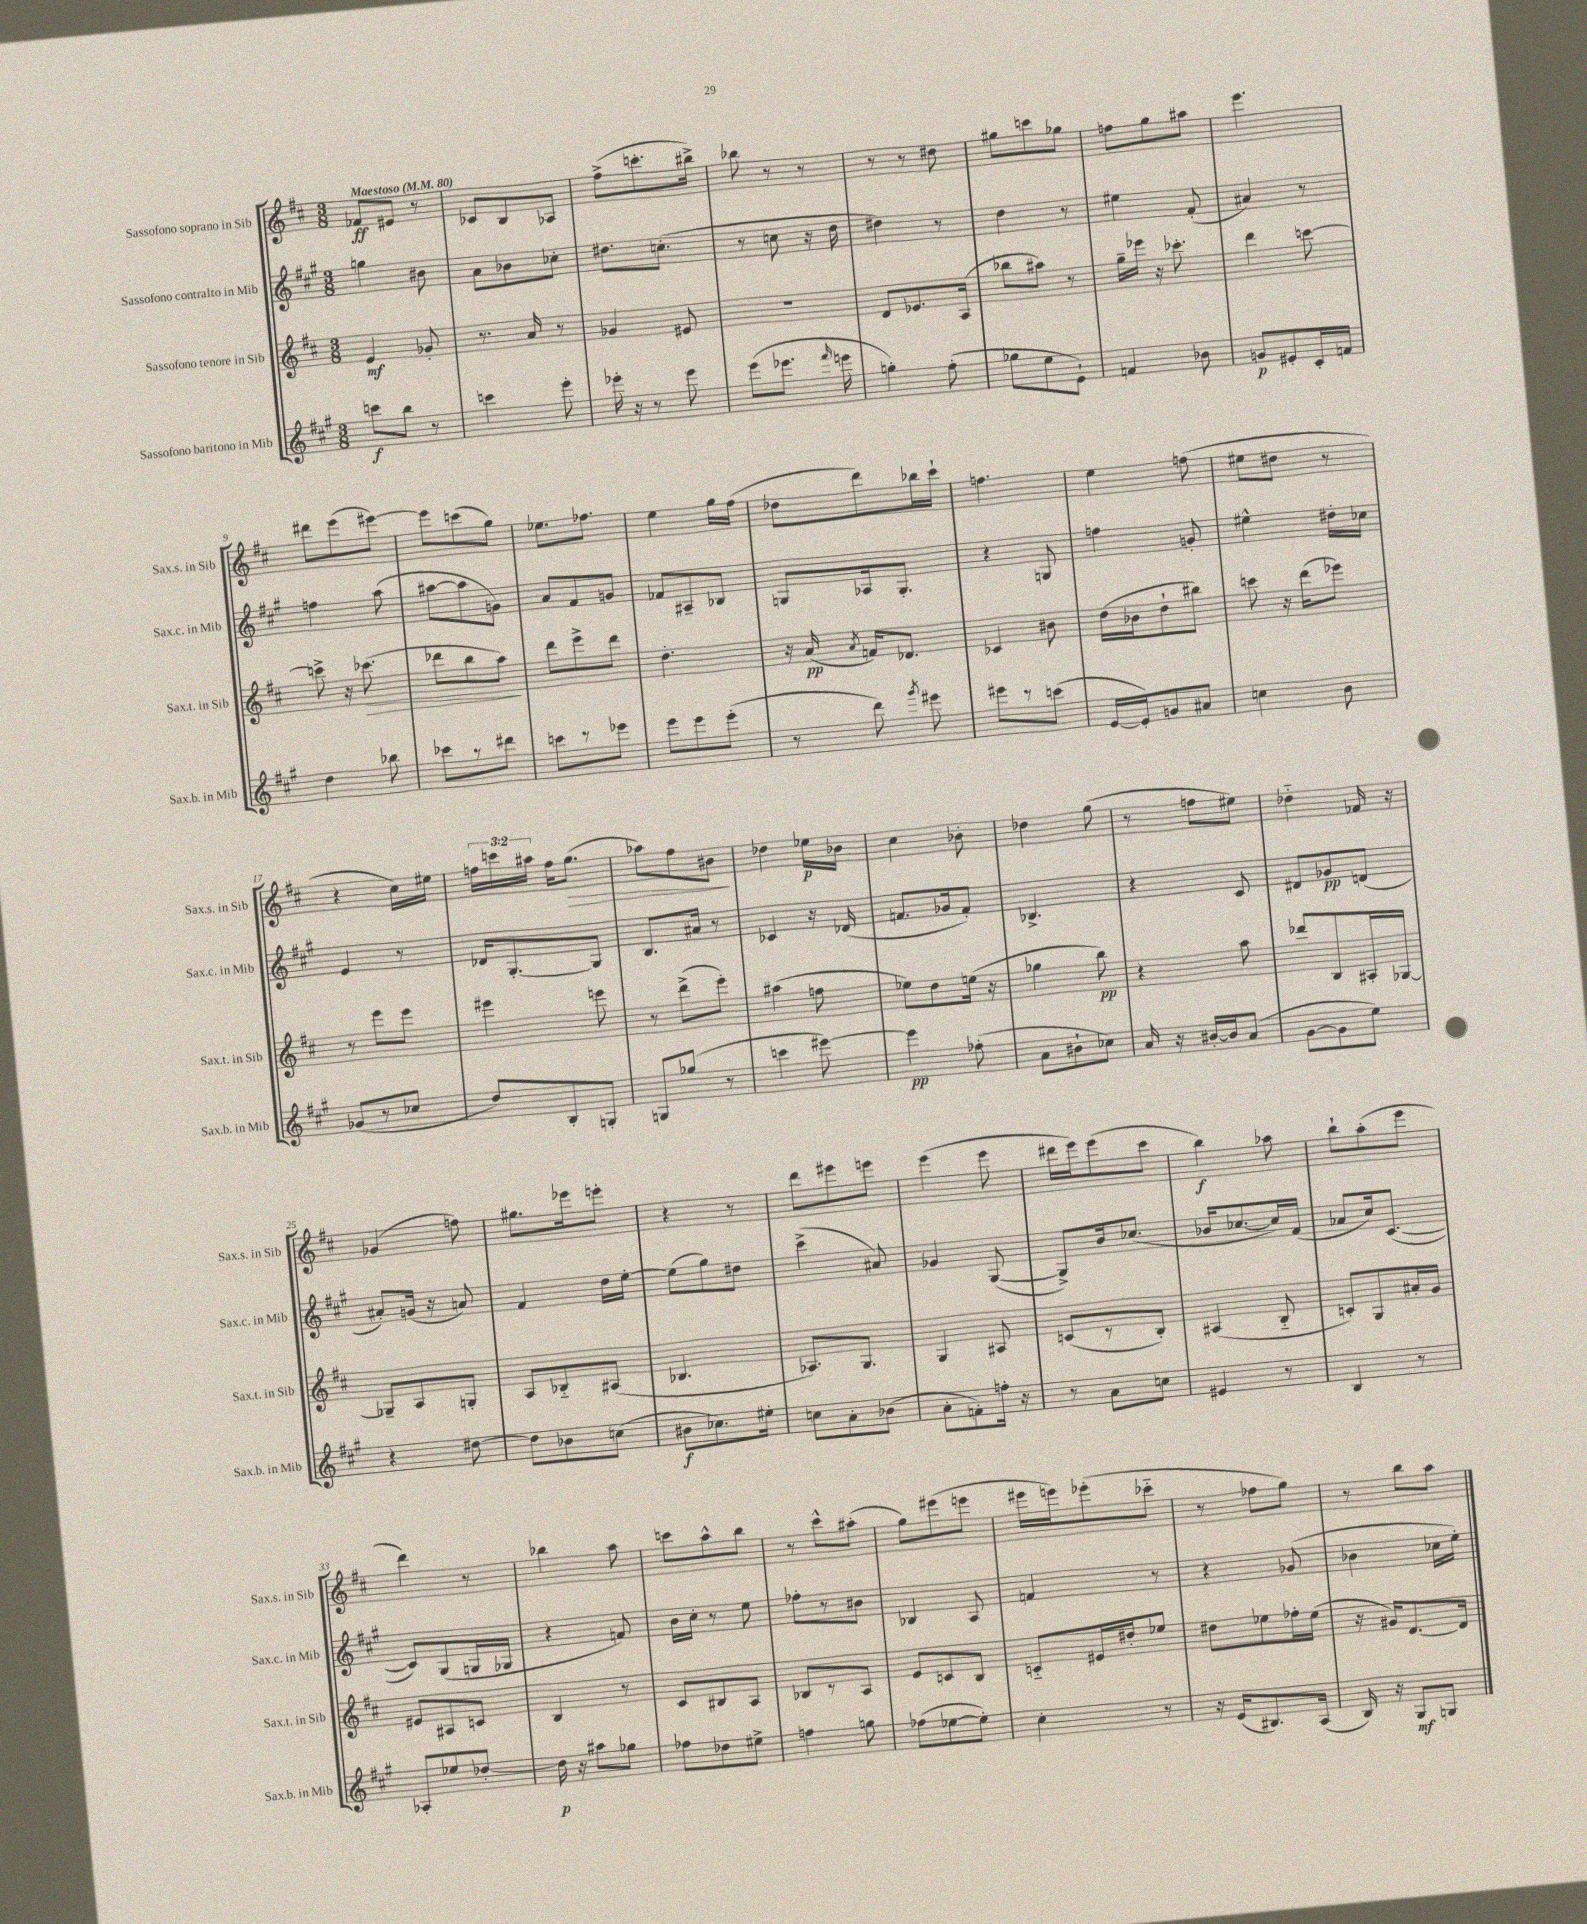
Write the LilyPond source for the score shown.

<<
\new StaffGroup <<
\new Staff = "s0" \with { instrumentName = "Sassofono soprano in Sib" shortInstrumentName = "Sax.s. in Sib" } {
    \clef treble \key d \major \numericTimeSignature \time 3/8 \override Staff.TupletNumber.text = #tuplet-number::calc-fraction-text \tempo "Maestoso" 4 = 80
    \autoBeamOff fes'8[\ff eis'8] r8 |
    ces'8[ b8 aes8] |
    fis''8[->( c'''8.-. bis''16]->) |
    bes''8 r8 r8 |
    r8 r8 dis''8 |
    gis''8[ c'''8 ges''8] |
    f''8[ g''8 ais''8] |
    e'''4. |
    dis'''8[ e'''8( eis'''8]~) |
    eis'''8[ c'''8( g''8]) |
    ees''8.[ fes''8.] |
    e''4 g''16[ fis''16]( |
    des''8[ d'''8) bes''16 cis'''16]-! |
    f''4. |
    e''4 f''8( |
    eis''8[ dis''8] r8 |
    r4 cis''16[) eis''16] |
    \tuplet 3/2 { f''16[ c'''16 ais''16] } f''16[ g''8.]\>( |
    aes''8[) fis''8 bis'8]\! |
    des''4 ees''16[\p bes'16] |
    cis''4 bes'8-. |
    des''4 g''8( |
    r8 f''8[ eis''8]) |
    des''4-_ fes'16 r16 |
    ges'4( f''8) |
    gis''8.[ ees'''16 e'''8]-. |
    r4 r8 |
    d'''8[ eis'''8 e'''8] |
    e'''4( e'''8 |
    dis'''16[ e'''16) e'''8( cis'''8] |
    b''4\f) aes''8 |
    b''8[-! a''8-.( e'''8] |
    d'''4) r8 |
    bes''4 a''8 |
    c'''8[ a''8-^ b''8] |
    r8 cis'''8[-^ ais''8]-.( |
    g''8[) eis'''8( e'''8] |
    eis'''16[ e'''16) ees'''8-.( ces'''8]-_ |
    r8 fes''8[ g''8]) |
    r8 b''8[ a''8] \bar "|." |
}
\new Staff = "s1" \with { instrumentName = "Sassofono contralto in Mib" shortInstrumentName = "Sax.c. in Mib" } {
    \clef treble \key a \major \numericTimeSignature \time 3/8
    \autoBeamOff g''4 bis'8 |
    a'8[ bes'8 ces''8]-. |
    dis''8.[ c''8.]-.( |
    r8 c''8 r16 d''16 |
    dis''4) r8 |
    d''4 r8 |
    eis''4 fis'8-.( |
    ais'4) r8 |
    f''4 a''8( |
    ais''8[~ ais''8 g'8]) |
    a'8[ fis'8 g'8] |
    fes'8[ ais8-- bes8] |
    g8[ aes16 g8.]-. |
    r4 g8 |
    f''4 g'8-. |
    eis''4-^ dis''16[-. ces''16] |
    e'4 r8 |
    des'16[ gis8.~-. gis8] |
    b8.[ ais'16] r8 |
    ces'4 r16 des'16( |
    f'8.[ ges'16 f'8]-.) |
    bes4.-> |
    r4 cis'8 |
    dis'8[ ges'8\pp d'8]( |
    ais'8[-.) g'16]( r16 a'8) |
    fis'4 d''16[ e''16]~-. |
    e''8[( gis''8) dis''8] |
    cis'''4->( ais'8) |
    ges'4 gis8~( |
    gis8[->) b'16 ces''8.]( |
    bes'16[ ces''8.~ ces''16) fis'16]( |
    aes'8[ cis''16) cis'8.]~( |
    cis'8[) gis8( g16 ges16] |
    r4 f'8) |
    b'16[ cis''16]-. r8 e''8 |
    fes''8[-. r8 bis'8] |
    bes4 a8 |
    f'4 r8 |
    r4 ges'8( |
    bes'4 ces''16[ e''16]-.) \bar "|." |
}
\new Staff = "s2" \with { instrumentName = "Sassofono tenore in Sib" shortInstrumentName = "Sax.t. in Sib" } {
    \clef treble \key d \major \numericTimeSignature \time 3/8
    \autoBeamOff e'4\mf ges'8-. |
    r8. a'16 r8 |
    ges'4 eis'8 |
    R4. |
    d'8[ ees'8. a16]( |
    bes''8[ ais''8]) r8 |
    g''16[-- ees'''16] r16 ces'''8.-. |
    d'''4 c'''8~ |
    c'''8-> r16 ces'''8.\>( |
    des'''8[ b''8 a''8]\!) |
    d'''8[ e'''8-> d'''8] |
    d''4.-. |
    r16 a'16\pp( \acciaccatura { a'8 } f'16[) des'8.] |
    ces'4 bis'8 |
    d''16[( bes'16 d''8-! bis''8]) |
    c'''8 r16 d'''16[( ees'''8]) |
    r8 e'''8[ e'''8] |
    eis'''4 e'''8 |
    r8 d'''8[->( e'''8]-.) |
    ais''4( f''8 |
    ees''8[) d''8 e''16]( r16 |
    ges''4 b''8\pp) |
    r4 a''8 |
    des'''8[ b8 ais16-. ges16]~ |
    ges8[-- a8 g8]-. |
    a8[ bes8-_ ais8]( |
    bes4. |
    aes8.[) g8.] |
    g4 ais8 |
    c'8[( r8 b8]-.) |
    ais4( b8-_ |
    c'8[-.) g8 ais'16-. g'16] |
    eis'8[ ais8 c'8] |
    b4 r8 |
    cis'8[ bis8 a8] |
    bes8[ r8 a8] |
    e'8[ c'8 b8] |
    c'8[-_ eis'16 dis''16-. ees''8] |
    dis''8[ ees''8 fes''16-. ees''16]( |
    r16 gis'16[) d'8.~ d'16] \bar "|." |
}
\new Staff = "s3" \with { instrumentName = "Sassofono baritono in Mib" shortInstrumentName = "Sax.b. in Mib" } {
    \clef treble \key a \major \numericTimeSignature \time 3/8
    \autoBeamOff c'''8[\f b''8] r8 |
    c'''4 e'''8-. |
    ees'''16-. r16 r8 ees'''8 |
    e'''8[( ees'''8.] \grace { fis'''16 } e'''16 |
    g''4-.) fis''8-.( |
    ges''8[ e''8 e'8]-!) |
    f'4 bes'8 |
    g'8[\p eis'8-. cis'16-. f'16] |
    d''4 bes''8 |
    ces'''8[ r8 dis'''8] |
    c'''8[ r8 ees'''8] |
    e'''8[ e'''8 e'''8]-.( |
    r8 d'''8) \acciaccatura { gis'''8 } eis'''8 |
    eis'''8[ r8 c'''8]( |
    e'16[~ e'16-.) g'8 ais'8] |
    c''4 b'8 |
    ges'8[( r8 ces''8] |
    d''8[) b8-. g8]-. |
    g8[ ges''8]( r8 |
    c'''4 eis'''8~) |
    eis'''4\pp fes''8-.( |
    a'8[ bis'8-! ces''8]) |
    a'16 r16 bis'16[~-. bis'16 a'8]( |
    gis'8[~ gis'8 e''8]) |
    r4 dis''8~ |
    dis''8[ bes'8 c''8]( |
    bis'8[\f ces''8.) eis''16]-. |
    c''8[ a'8-. bes'8]( |
    a'8[-. f'8-.) f''16]-. r16 |
    r8 a'8[ c''8] |
    eis'4 r8 |
    b4 r8 |
    aes8[-. ees''8 des''8]~-. |
    des''16\p r16 ais''8[ ges''8] |
    fes''8[ des''8 eis''8]-> |
    f''4 g''8 |
    fes''8[( ees''8~ ees''8]-.) |
    cis''4-. r8 |
    r16 e'16[( bis8.) a16]( |
    b16) r16 gis8[\mf g8] \bar "|." |
}
>>
>>
